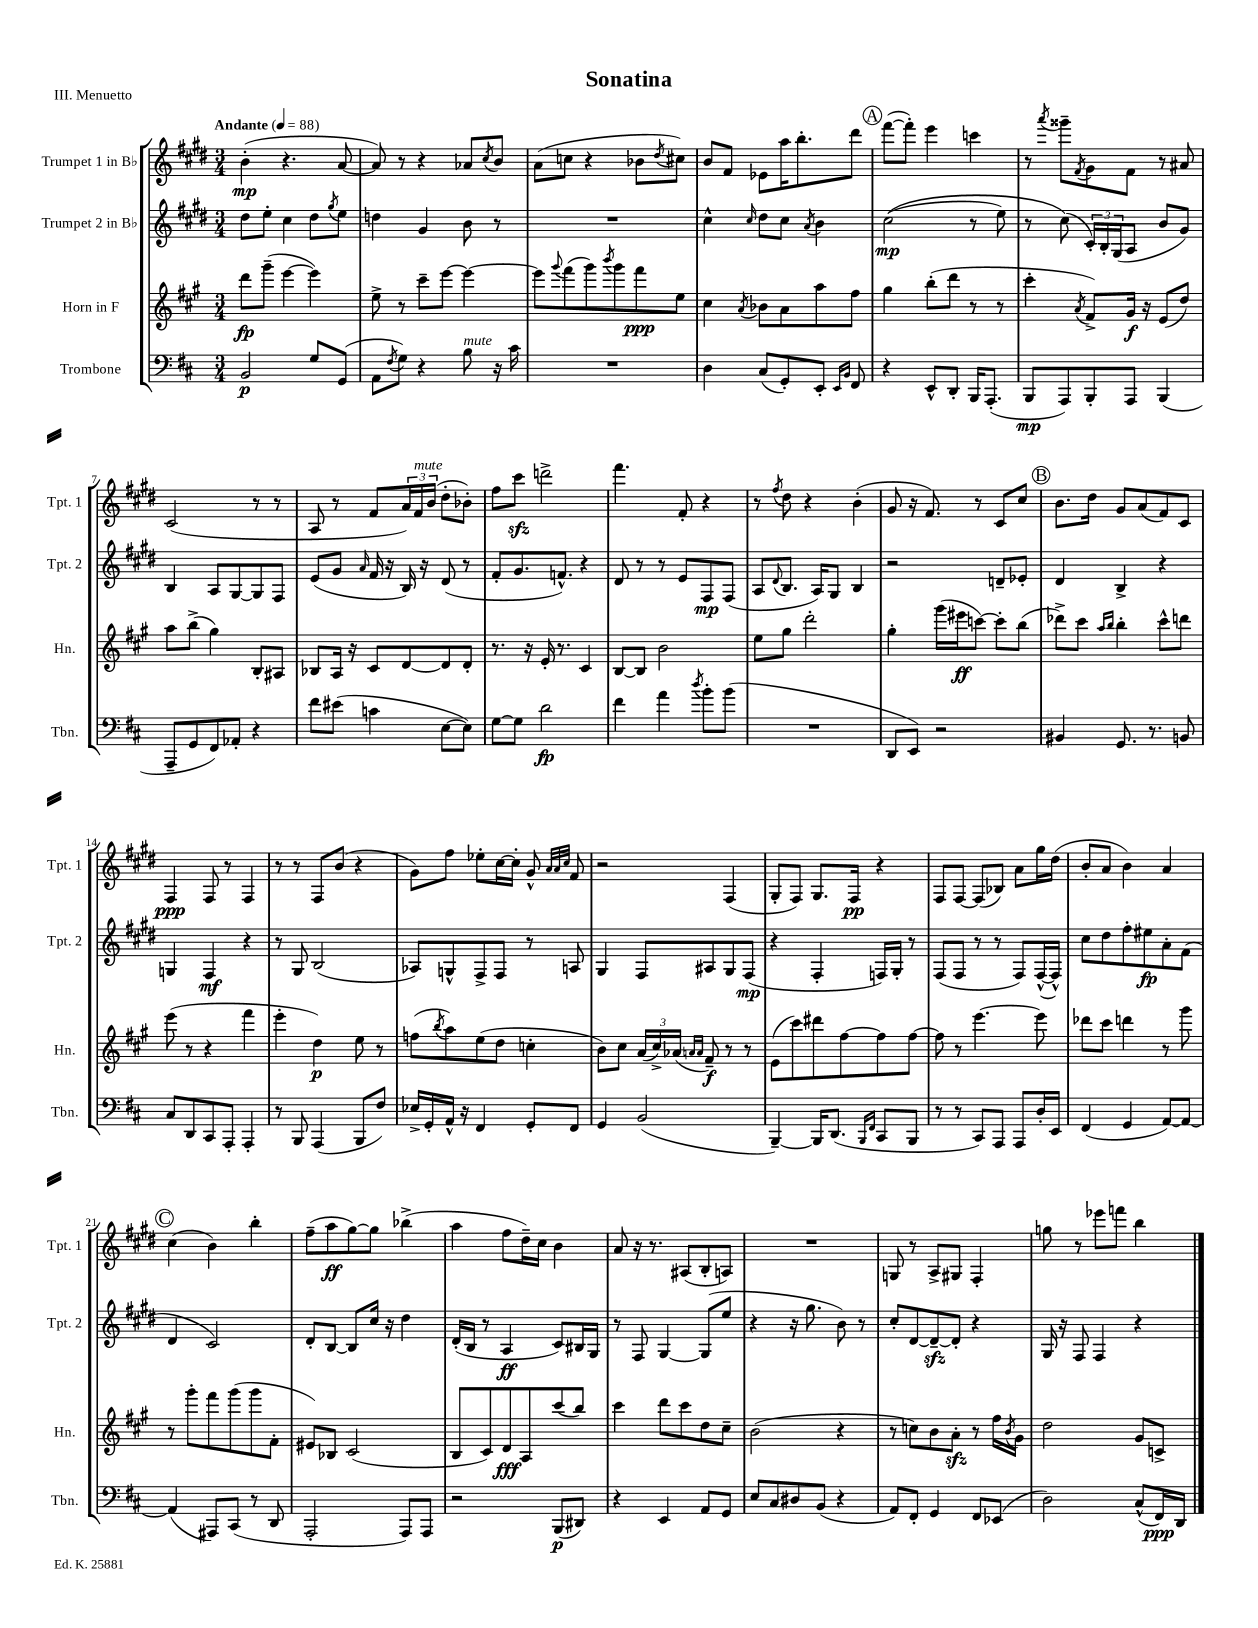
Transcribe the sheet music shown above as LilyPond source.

\header { title = "Sonatina" piece = "III. Menuetto" }
<<
\new StaffGroup <<
\new Staff = "s0" \with { instrumentName = "Trumpet 1 in Bb" shortInstrumentName = "Tpt. 1" } {
    \clef treble \key e \major \numericTimeSignature \time 3/4 \tempo "Andante" 4 = 88
    b'4-.\mp( r4. a'8~ |
    a'8) r8 r4 aes'8 \acciaccatura { cis''8 } b'8 |
    a'8( c''8 r4 bes'8 \acciaccatura { dis''8 } cis''8) |
    b'8 fis'8 ees'8 a''16 b''8.-. dis'''8 |
    \mark \markup { \circle "A" } fis'''8~( fis'''8-.) e'''4 c'''4 |
    r8 \acciaccatura { a'''8 } gisis'''8-- \acciaccatura { fis'8 } gis'8 fis'8 r8 ais'8 |
    cis'2( r8 r8 |
    a8 r8 fis'8 \tuplet 3/2 { a'16) fis'16^\markup { \italic "mute" } b'16( } dis''8-. bes'8-.) |
    fis''8 cis'''8\sfz d'''2-> |
    fis'''4. fis'8-. r4 |
    r8 \acciaccatura { fis''8 } dis''8 r4 b'4-.( |
    gis'8 r16 fis'8.) r8 cis'8 cis''8 |
    \mark \markup { \circle "B" } b'8. dis''16 gis'8 a'8( fis'8) cis'8 |
    fis4\ppp fis8 r8 fis4 |
    r8 r8 fis8 b'8( r4 |
    gis'8) fis''8 ees''8-. cis''16~ cis''16-. gis'8-^ \grace { a'32 a'32 cis''32 } fis'8 |
    r2 fis4( |
    gis8-. fis8) gis8. fis16\pp r4 |
    fis8 fis8~ fis8( bes8) a'8 gis''16 dis''16( |
    b'8-. a'8 b'4) a'4 |
    \mark \markup { \circle "C" } cis''4( b'4) b''4-. |
    fis''8--( a''8\ff gis''8~) gis''8 bes''4->( |
    a''4 fis''8 dis''16--) cis''16 b'4 |
    a'8 r16 r8. ais8( b8-. a8) |
    R2. |
    g8 r8 a8-> gis8 fis4-. |
    g''8 r8 ees'''8 f'''8 b''4 \bar "|." |
}
\new Staff = "s1" \with { instrumentName = "Trumpet 2 in Bb" shortInstrumentName = "Tpt. 2" } {
    \clef treble \key e \major \numericTimeSignature \time 3/4
    dis''8 e''8-. cis''4 dis''8 \acciaccatura { gis''8 } e''8 |
    d''4 gis'4 b'8 r8 |
    R2. |
    cis''4-^ \grace { cis''16 } dis''8 cis''8 \acciaccatura { a'8 } b'4 |
    \mark \markup { \circle "A" } cis''2\mp(\( r8 e''8) |
    r8 cis''8(\) \tuplet 3/2 { cis'16-.) b16-. gis16( } a8 b'8 gis'8) |
    b4 a8 gis8~ gis8 fis8 |
    e'8( gis'8 \grace { a'16 } fis'16 r16 b16) r16 dis'8( r8 |
    fis'8-. gis'8. f'8.-^) r4 |
    dis'8 r8 r8 e'8 fis8\mp fis8( |
    a8 \appoggiatura { dis'8 } b8. a16) gis8 b4 |
    r2 d'8-- ees'8-. |
    \mark \markup { \circle "B" } dis'4 b4-> r4 |
    g4 fis4\mf r4 |
    r8 gis8 b2( |
    aes8) g8-^ fis8-> fis8 r8 a8 |
    gis4 fis8 ais8 gis8 fis8\mp( |
    r4 fis4-. f16) gis16-. r8 |
    fis8( fis8 r8 r8 fis8) fis16~-^( fis16-^) |
    cis''8 dis''8 fis''8-. eis''8\fp a'8-. fis'8( |
    \mark \markup { \circle "C" } dis'4 cis'2) |
    dis'8-. b8~ b8 cis''16 r16 dis''4 |
    dis'16-.( b16 r8 a4\ff cis'8) bis16 gis16 |
    r8 fis8 gis4~ gis8( e''8 |
    r4 r16 gis''8. b'8) r8 |
    cis''8-. dis'8~ dis'8~--\sfz dis'8-. r4 |
    gis16 r16 fis8 fis4 r4 \bar "|." |
}
\new Staff = "s2" \with { instrumentName = "Horn in F" shortInstrumentName = "Hn." } {
    \clef treble \key a \major \numericTimeSignature \time 3/4
    d'''8\fp gis'''8--( e'''4~ e'''4) |
    e''8-> r8 cis'''8-- e'''8~ e'''4~ |
    e'''8 \appoggiatura { gis'''8 } fis'''8( gis'''8) \acciaccatura { b'''8 } gis'''8 fis'''8\ppp e''8 |
    cis''4 \acciaccatura { a'8 } bes'8 a'8 a''8 fis''8 |
    \mark \markup { \circle "A" } gis''4 b''8-.( d'''8 r8 r8 |
    cis'''4-. \acciaccatura { a'8 } fis'8->) gis'16\f r16 e'8( d''8) |
    a''8 b''8->( gis''4) b8-. ais8 |
    bes8 a16 r16 cis'8 d'8~ d'8 d'8-. |
    r8. r16 e'16-. r8. cis'4 |
    b8~ b8 b'2 |
    e''8 gis''8 d'''2-. |
    gis''4-. gis'''16( eis'''16\ff c'''8~) c'''8-. b''8( |
    \mark \markup { \circle "B" } des'''8->) cis'''8 \grace { a''16 b''16 } b''4-. cis'''8-^ d'''8 |
    e'''8( r8 r4 fis'''4 |
    e'''4-. d''4\p) e''8 r8 |
    f''8( \acciaccatura { b''8 } a''8) e''8( d''8 c''4-. |
    b'8) cis''8 \tuplet 3/2 { a'16( cis''16->) aes'16( } \grace { a'16 a'16 } fis'8--\f) r8 r8 |
    e'8( cis'''8) dis'''8 fis''8~ fis''8 fis''8~ |
    fis''8 r8 e'''4.~ e'''8 |
    des'''8 cis'''8 d'''4 r8 gis'''8 |
    \mark \markup { \circle "C" } r8 gis'''8-. fis'''8 gis'''8( gis'''8 fis'8-. |
    eis'8) bes8 cis'2( |
    b8 cis'8) d'8\fff a8 cis'''8( b''8) |
    cis'''4 d'''8 cis'''8 d''8 cis''8-- |
    b'2( r4 |
    r8 c''8) b'8 a'8-.\sfz r8 fis''16 \acciaccatura { b'8 } gis'16 |
    d''2 gis'8 c'8-> \bar "|." |
}
\new Staff = "s3" \with { instrumentName = "Trombone" shortInstrumentName = "Tbn." } {
    \clef bass \key d \major \numericTimeSignature \time 3/4
    b,2\p g8 g,8( |
    a,8 \acciaccatura { fis8 } g8) r4 b8^\markup { \italic "mute" } r16 cis'16 |
    R2. |
    d4 cis8( g,8-.) e,8-. \grace { e,16 b,16 } fis,8 |
    \mark \markup { \circle "A" } r4 e,8-^ d,8-. b,,16 a,,8.-.( |
    b,,8\mp a,,8) b,,8-. a,,8 b,,4( |
    a,,8-- g,8 fis,8) aes,8-. r4 |
    fis'8 eis'8( c'4 e8~ e8) |
    g8~ g8 d'2\fp |
    fis'4 a'4 \acciaccatura { d''8 } b'8-. b'8( |
    R2. |
    d,8 e,8) r2 |
    \mark \markup { \circle "B" } bis,4 g,8. r8. b,8 |
    cis8 d,8 cis,8 a,,8-. a,,4-. |
    r8 b,,8 a,,4( b,,8 fis8) |
    ees16-> g,16-. a,16-^ r16 fis,4 g,8-. fis,8 |
    g,4 b,2( |
    b,,4~--) b,,16 d,8.( \grace { b,,16 fis,16 } cis,8 b,,8 |
    r8 r8 cis,8) a,,8 a,,8 d16-. e,16 |
    fis,4( g,4 a,8~) a,8~ |
    \mark \markup { \circle "C" } a,4( ais,,8) cis,8( r8 d,8 |
    a,,2-. a,,8) a,,8 |
    r2 b,,8\p( dis,8) |
    r4 e,4 a,8 g,8 |
    e8 cis8 dis8 b,8( r4 |
    a,8) fis,8-. g,4 fis,8 ees,8( |
    d2) cis8-^( fis,16\ppp) d,16 \bar "|." |
}
>>
>>
